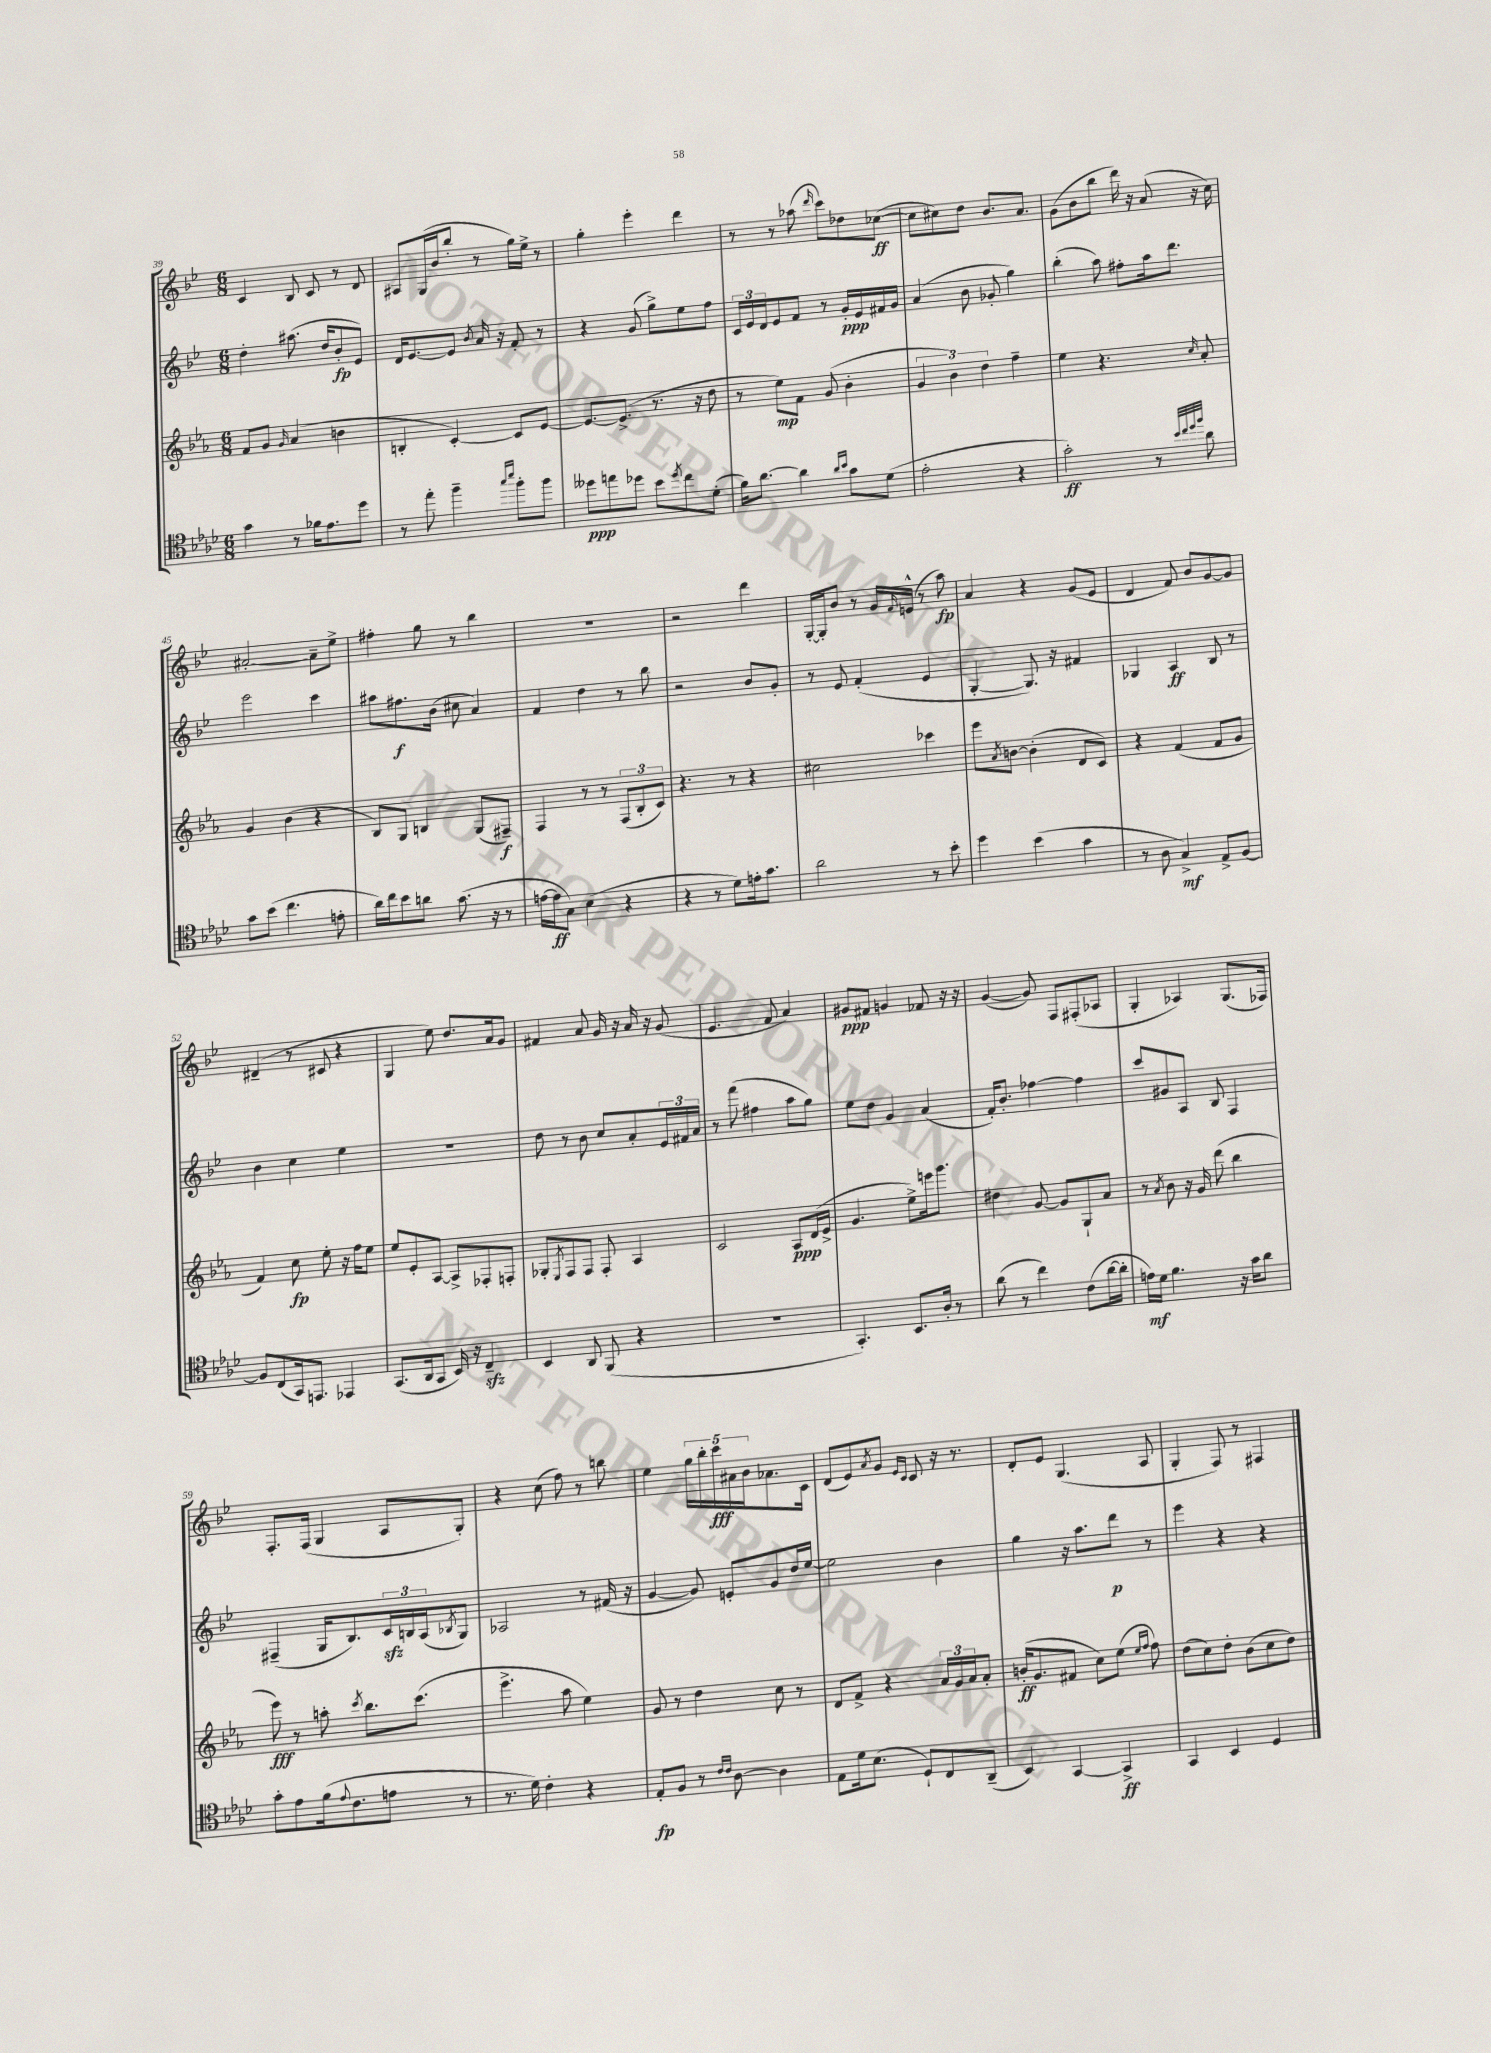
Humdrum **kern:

**kern	**dynam	**kern	**dynam	**kern	**dynam	**kern	**dynam
*part4	*part4	*part3	*part3	*part2	*part2	*part1	*part1
*staff4	*staff4	*staff3	*staff3	*staff2	*staff2	*staff1	*staff1
*clefC4	*	*clefG2	*	*clefG2	*	*clefG2	*
*k[b-e-a-d-]	*	*k[b-e-a-]	*	*k[b-e-]	*	*k[b-e-]	*
*M6/8	*	*M6/8	*	*M6/8	*	*M6/8	*
=39	=39	=39	=39	=39	=39	=39	=39
4g\	.	8f/L	.	4dd'\	.	4c/	.
.	.	8g/J	.	.	.	.	.
.	.	16qqg/	.	.	.	.	.
8r	.	(4a-/	.	(8.aa#X\	.	8B-/	.
16f-X\KL	.	.	.	.	.	8c/	.
8.e-\	.	.	.	16dd/KL	.	.	.
.	.	4bn\	.	8b-'/	fp	8r	.
8dd-\J	.	.	.	8e-/J)	.	8d/	.
=40	=40	=40	=40	=40	=40	=40	=40
8r	.	4Bn'/	.	16d/KL	.	8A#X/L	.
.	.	.	.	[8.e-/	.	.	.
8ee-'\	.	.	.	.	.	(16G/L	.
.	.	.	.	.	.	16b-/J	.
4ff~\	.	[4c'/)	.	8e-/J]	.	8bb-'/J	.
.	.	.	.	8qb-/	.	.	.
.	.	.	.	16a/	.	8r	.
.	.	.	.	16r	.	.	.
16qqgg/LL	.	.	.	.	.	.	.
16qqbb-/JJ	.	.	.	.	.	.	.
8ff'\L	.	8c/L]	.	8f'/	.	16gg\LL)	.
.	.	.	.	.	.	16ee-^\JJ	.
8ff\J	.	[8e-/J	.	8r	.	8r	.
=41	=41	=41	=41	=41	=41	=41	=41
8dd--X\L	ppp	8.e-/L_	.	4r	.	4gg'\	.
8een\	.	.	.	.	.	.	.
.	.	(8.e-^/J]	.	.	.	.	.
8dd-X\J	.	.	.	(8g/	.	4eee-'\	.
8b-\L	.	8.r	.	8gg^\L)	.	.	.
8qdd-/	.	.	.	.	.	.	.
8cc\	.	.	.	8ee-\	.	4ddd\	.
.	.	16r	.	.	.	.	.
(8d-'\J	.	8dd\	.	8ff\J	.	.	.
=42	=42	=42	=42	=42	=42	=42	=42
16f\KL)	.	8r	.	24c/LL	.	8r	.
.	.	.	.	24e-/	.	.	.
[8.a-\J	.	.	.	.	.	.	.
.	.	.	.	24d/J	.	.	.
.	.	8ee-\L)	mp	8e-/	.	8r	.
4a-\]	.	8f\J	.	8f/J	.	(8aa-X\	.
.	.	.	.	.	.	16qqddd/	.
.	.	(8g/	.	8r	.	8ccc\L)	.
16qqa-/LL	.	.	.	.	.	.	.
16qqb-/JJ	.	.	.	.	.	.	.
8g\L	.	4b-'\	.	16g'/LL	ppp	8dd-X\	.
.	.	.	.	16e-/	.	.	.
(8d-\J	.	.	.	16f#X/	.	([8cc-X\J	ff
.	.	.	.	16g/JJ	.	.	.
=43	=43	=43	=43	=43	=43	=43	=43
2e-'\	.	6g/	.	(4a/	.	8cc-\L]	.
.	.	.	.	.	.	8cc#X\)	.
.	.	6b-\)	.	.	.	.	.
.	.	.	.	8b-\	.	8dd\J	.
.	.	6dd\	.	.	.	.	.
.	.	.	.	8g-X'/	.	8.b-/L	.
4r	.	4ff~\	.	4gg\)	.	.	.
.	.	.	.	.	.	8.a/J	.
=44	=44	=44	=44	=44	=44	=44	=44
2g'\)	ff	4ee-\	.	(4bb-'\	.	(8g\L	.
.	.	.	.	.	.	8b-\	.
.	.	4.r	.	8aa\)	.	8bb-\J	.
.	.	.	.	8ff#X'\L	.	16ddd\)	.
.	.	.	.	.	.	16r	.
8r	.	.	.	16aa\k	.	(8a/	.
.	.	.	.	8.ddd\J	.	.	.
32qqb-/LLL	.	.	.	.	.	.	.
32qqcc/	.	.	.	.	.	.	.
32qqdd-/	.	.	.	.	.	.	.
32qqff/JJJ	.	16qqcc/	.	.	.	.	.
8a-\	.	8a-'/	.	.	.	16r	.
.	.	.	.	.	.	16cc\)	.
!!LO:LB:g=z
=45	=45	=45	=45	=45	=45	=45	=45
8g\L	.	4g/	.	2eee-\	.	[2a#X'/	.
(8b-\J	.	.	.	.	.	.	.
4.cc\	.	(4b-\	.	.	.	.	.
.	.	4r	.	4ccc\	.	8a#~\L]	.
8en'\	.	.	.	.	.	8ee-^\J	.
=46	=46	=46	=46	=46	=46	=46	=46
16a-\LL)	.	8B-/L)	.	8aa#X\L	.	4ff#X'\	.
16cc\J	.	.	.	.	.	.	.
8b-\	.	8G/J	.	8.ff#X\	f	.	.
8an\J	.	4Bn/	.	.	.	8gg\	.
.	.	.	.	(16b-\Jk	.	.	.
(8.g\	.	.	.	8cc#X\	.	8r	.
.	.	(8G/L	.	4a/)	.	4bb-\	.
16r	.	.	.	.	.	.	.
8r	.	8F#X~/J)	f	.	.	.	.
=47	=47	=47	=47	=47	=47	=47	=47
[16en\LL	.	4F/	.	4f/	.	2.r	.
16e\J]	ff	.	.	.	.	.	.
8G\J)	.	.	.	.	.	.	.
(4B-\	.	8r	.	4dd\	.	.	.
.	.	8r	.	.	.	.	.
4r	.	(12F/L	.	8r	.	.	.
.	.	12B-'/	.	.	.	.	.
.	.	.	.	8bb-\	.	.	.
.	.	12c/J)	.	.	.	.	.
=48	=48	=48	=48	=48	=48	=48	=48
4r	.	4.r	.	2r	.	2r	.
8r	.	.	.	.	.	.	.
8d-\L)	.	8r	.	.	.	.	.
16en'\k	.	4r	.	8b-/L	.	4ddd\	.
8.g\J	.	.	.	.	.	.	.
.	.	.	.	8g'/J	.	.	.
=49	=49	=49	=49	=49	=49	=49	=49
2a-\	.	2cc#X\	.	8r	.	[16G'/LL	.
.	.	.	.	.	.	16G'/J]	.
.	.	.	.	8e-/	.	8b-/J	.
.	.	.	.	(4f'/	.	8r	.
.	.	.	.	.	.	16g/LL	.
.	.	.	.	.	.	16qqf/	.
.	.	.	.	.	.	(16en^^/JJ	.
8r	.	4ccc-X\	.	4e-/	.	8r	.
8b-'\	.	.	.	.	.	8aa\)	fp
=50	=50	=50	=50	=50	=50	=50	=50
4dd-\	.	8eee-\L	.	[4G'/	.	4a/	.
.	.	8qa-/	.	.	.	.	.
.	.	[8bn\J	.	.	.	.	.
(4b-\	.	(4b'\]	.	8.G/])	.	4r	.
.	.	.	.	16r	.	.	.
4g\	.	8d/L	.	4f#X/	.	(8g/L	.
.	.	8c/J)	.	.	.	8e-/J	.
=51	=51	=51	=51	=51	=51	=51	=51
8r	.	4r	.	4G-X/	.	4d/	.
8A-\	.	.	.	.	.	.	.
4G^/)	mf	(4f/	.	4A/	ff	8f/)	.
.	.	.	.	.	.	8b-/L	.
8E-^/L	.	8f/L	.	8B-/	.	[8g/	.
[8F/J	.	8g/J	.	8r	.	8g/J]	.
!!LO:LB:g=z
=52	=52	=52	=52	=52	=52	=52	=52
8F/L]	.	4f/)	.	4b-\	.	(4d#X~/	.
(8C/	.	.	.	.	.	.	.
16GG/k)	.	8cc\	fp	4cc\	.	8r	.
8.EEn/J	.	.	.	.	.	.	.
.	.	8ee-'\	.	.	.	8c#X/	.
4EE-X/	.	16r	.	4ee-\	.	4r	.
.	.	16ff\KL	.	.	.	.	.
.	.	8ee-\J	.	.	.	.	.
=53	=53	=53	=53	=53	=53	=53	=53
(8.GG/L	.	8ee-/L	.	2.r	.	4G/	.
.	.	8e-'/	.	.	.	.	.
16AA-/k	.	.	.	.	.	.	.
8GG/J	.	[8A-/J	.	.	.	8ee-\)	.
16BB-/)	.	8A-^/L]	.	.	.	8.dd/L	.
16r	.	.	.	.	.	.	.
4Czz~/	.	8F-X'/	.	.	.	.	.
.	.	.	.	.	.	16a/k	.
.	.	8Fn'/J	.	.	.	8g/J	.
=54	=54	=54	=54	=54	=54	=54	=54
4BB-/	.	8G-X'/L	.	8dd\	.	4f#X/	.
.	.	8qE-/	.	.	.	.	.
.	.	8F/	.	8r	.	.	.
8AA-/	.	8F/J	.	8b-\	.	8a/	.
(8FF/	.	8F'/	.	8cc/L	.	16g/	.
.	.	.	.	.	.	16r	.
4r	.	4A-/	.	8a'/	.	16a/	.
.	.	.	.	.	.	16r	.
.	.	.	.	24e-/L	.	(8g/	.
.	.	.	.	24f#X/	.	.	.
.	.	.	.	24a/JJ	.	.	.
=55	=55	=55	=55	=55	=55	=55	=55
2.r	.	2c/	.	8r	.	4.e-/	.
.	.	.	.	(8fff\	.	.	.
.	.	.	.	4ff#X\	.	.	.
.	.	.	.	.	.	8f/	.
.	.	8A-/L	ppp	8aa\L	.	4a/)	.
.	.	(16d/L	.	8gg\J)	.	.	.
.	.	16e-^/JJ	.	.	.	.	.
=56	=56	=56	=56	=56	=56	=56	=56
4.GG'/)	.	4.g/	.	8ee-\L	.	8g#X/L	ppp
.	.	.	.	8dd\J	.	8f#X/J	.
.	.	.	.	4g/	.	4gn/	.
8.BB-/L	.	8ee-^\L)	.	.	.	.	.
.	.	16eeen\k	.	(4a/	.	8f-X/	.
16A-'/Jk	.	8.ggg\J	.	.	.	.	.
8r	.	.	.	.	.	16r	.
.	.	.	.	.	.	16r	.
=57	=57	=57	=57	=57	=57	=57	=57
(8a-\	.	4dd#X\	.	16f'/KL)	.	([4g/	.
.	.	.	.	8.b-'/J	.	.	.
8r	.	.	.	.	.	.	.
4cc\)	.	[8g/	.	[4ff-X\	.	8g/])	.
.	.	8g/L]	.	.	.	8F/L	.
(8c\L	.	8G`/	.	4ff-\]	.	(8F#X'/	.
[16a-\L	.	8a-/J	.	.	.	8A-X/J	.
16a-'\JJ]	.	.	.	.	.	.	.
=58	=58	=58	=58	=58	=58	=58	=58
16en\LL)	mf	8r	.	8ccc/L	.	4G'/	.
16d-\JJ	.	.	.	.	.	.	.
.	.	8qa-/	.	.	.	.	.
4.f\	.	8b-\	.	8g#X/	.	.	.
.	.	16r	.	8A/J	.	4A-X/)	.
.	.	16g/	.	.	.	.	.
.	.	(8ddd\	.	8B-/	.	.	.
16r	.	4bb-\	.	4F/	.	(8.G/L	.
16g\KL	.	.	.	.	.	.	.
8a-\J	.	.	.	.	.	.	.
.	.	.	.	.	.	16F-X/Jk)	.
!!LO:LB:g=z
=59	=59	=59	=59	=59	=59	=59	=59
8g'\L	.	8eee-\)	fff	(4F#X~/	.	8.F'/L	.
8e-\	.	8r	.	.	.	.	.
.	.	.	.	.	.	(16F/Jk	.
(16f\k	.	8aan'\	.	16G/KL	.	4G/	.
8qqe-/	.	.	.	.	.	.	.
8.c\	.	.	.	8.B-/)	.	.	.
.	.	8qccc/	.	.	.	.	.
.	.	8.bb-\L	.	.	.	.	.
8en\J	.	.	.	24czz/L	.	8A/L	.
.	.	.	.	24Bn/	.	.	.
.	.	(8.ccc\J	.	.	.	.	.
.	.	.	.	(24A/J	.	.	.
.	.	.	.	8qB-X/	.	.	.
8r	.	.	.	8G/J)	.	8G'/J)	.
=60	=60	=60	=60	=60	=60	=60	=60
8.r	.	4.eee-^\	.	2A-X/	.	4r	.
16d-\)	.	.	.	.	.	.	.
4c'\	.	.	.	.	.	(8cc\	.
.	.	8aa-\	.	.	.	8ff\)	.
4r	.	4ee-\)	.	8r	.	8r	.
.	.	.	.	(16f#X/	.	8bbn\	.
.	.	.	.	16r	.	.	.
=61	=61	=61	=61	=61	=61	=61	=61
8E-'/L	fp	8g/	.	[4g/	.	4ee-\	.
8F/J	.	8r	.	.	.	.	.
8r	.	4dd\	.	8g/])	.	20gg\LL	.
.	.	.	.	.	.	20bb-'\	.
.	.	.	.	.	.	20ccc\	fff
16qqc/LL	.	.	.	.	.	.	.
16qqc/JJ	.	.	.	.	.	.	.
[8A-\	.	.	.	8en'/L	.	.	.
.	.	.	.	.	.	20a#X\	.
.	.	.	.	.	.	20b-\J	.
4A-\]	.	8cc\	.	8g/	.	8.a-X\	.
.	.	8r	.	16dd/L	.	.	.
.	.	.	.	[16ee-/JJ	.	16c\Jk	.
=62	=62	=62	=62	=62	=62	=62	=62
8E-\L	.	8d/L	.	2ee-\]	.	(8d/L	.
16d-\k	.	8f^/J	.	.	.	8e-/)	.
(8.B-\J	.	.	.	.	.	.	.
.	.	.	.	.	.	8qa/	.
.	.	4r	.	.	.	8g/J	.
.	.	.	.	.	.	16qqe-/LL	.
.	.	.	.	.	.	16qqc/JJ	.
8D-`/L)	.	.	.	.	.	8c/	.
8C/	.	24a-/LL	.	4b-\	.	16r	.
.	.	24g/	.	.	.	.	.
.	.	.	.	.	.	8.r	.
.	.	24a-/J	.	.	.	.	.
(8AA-~/J	.	8a-'/J	.	.	.	.	.
=63	=63	=63	=63	=63	=63	=63	=63
4BB-/)	.	(16bn'/KL	ff	4gg\	.	8d'/L	.
.	.	8.g/	.	.	.	.	.
.	.	.	.	.	.	8e-/J	.
[4GG/	.	8f#X/J	.	16r	.	(4.G/	.
.	.	.	.	8.aa\L	.	.	.
.	.	8cc\L)	.	.	.	.	.
4GG^/]	ff	(8ee-\J	.	8ddd\J	p	.	.
.	.	16qqee-/LL	.	.	.	.	.
.	.	16qqff/JJ	.	.	.	.	.
.	.	8ff\)	.	8r	.	8A/	.
=64	=64	=64	=64	=64	=64	=64	=64
4GG/	.	(8dd\L	.	4eee-\	.	4G'/	.
.	.	8cc\)	.	.	.	.	.
4BB-/	.	8dd'\J	.	4r	.	8F/)	.
.	.	(8b-\L	.	.	.	8r	.
4D-/	.	8cc\	.	4r	.	4F#X/	.
.	.	8dd\J)	.	.	.	.	.
==	==	==	==	==	==	==	==
*-	*-	*-	*-	*-	*-	*-	*-
